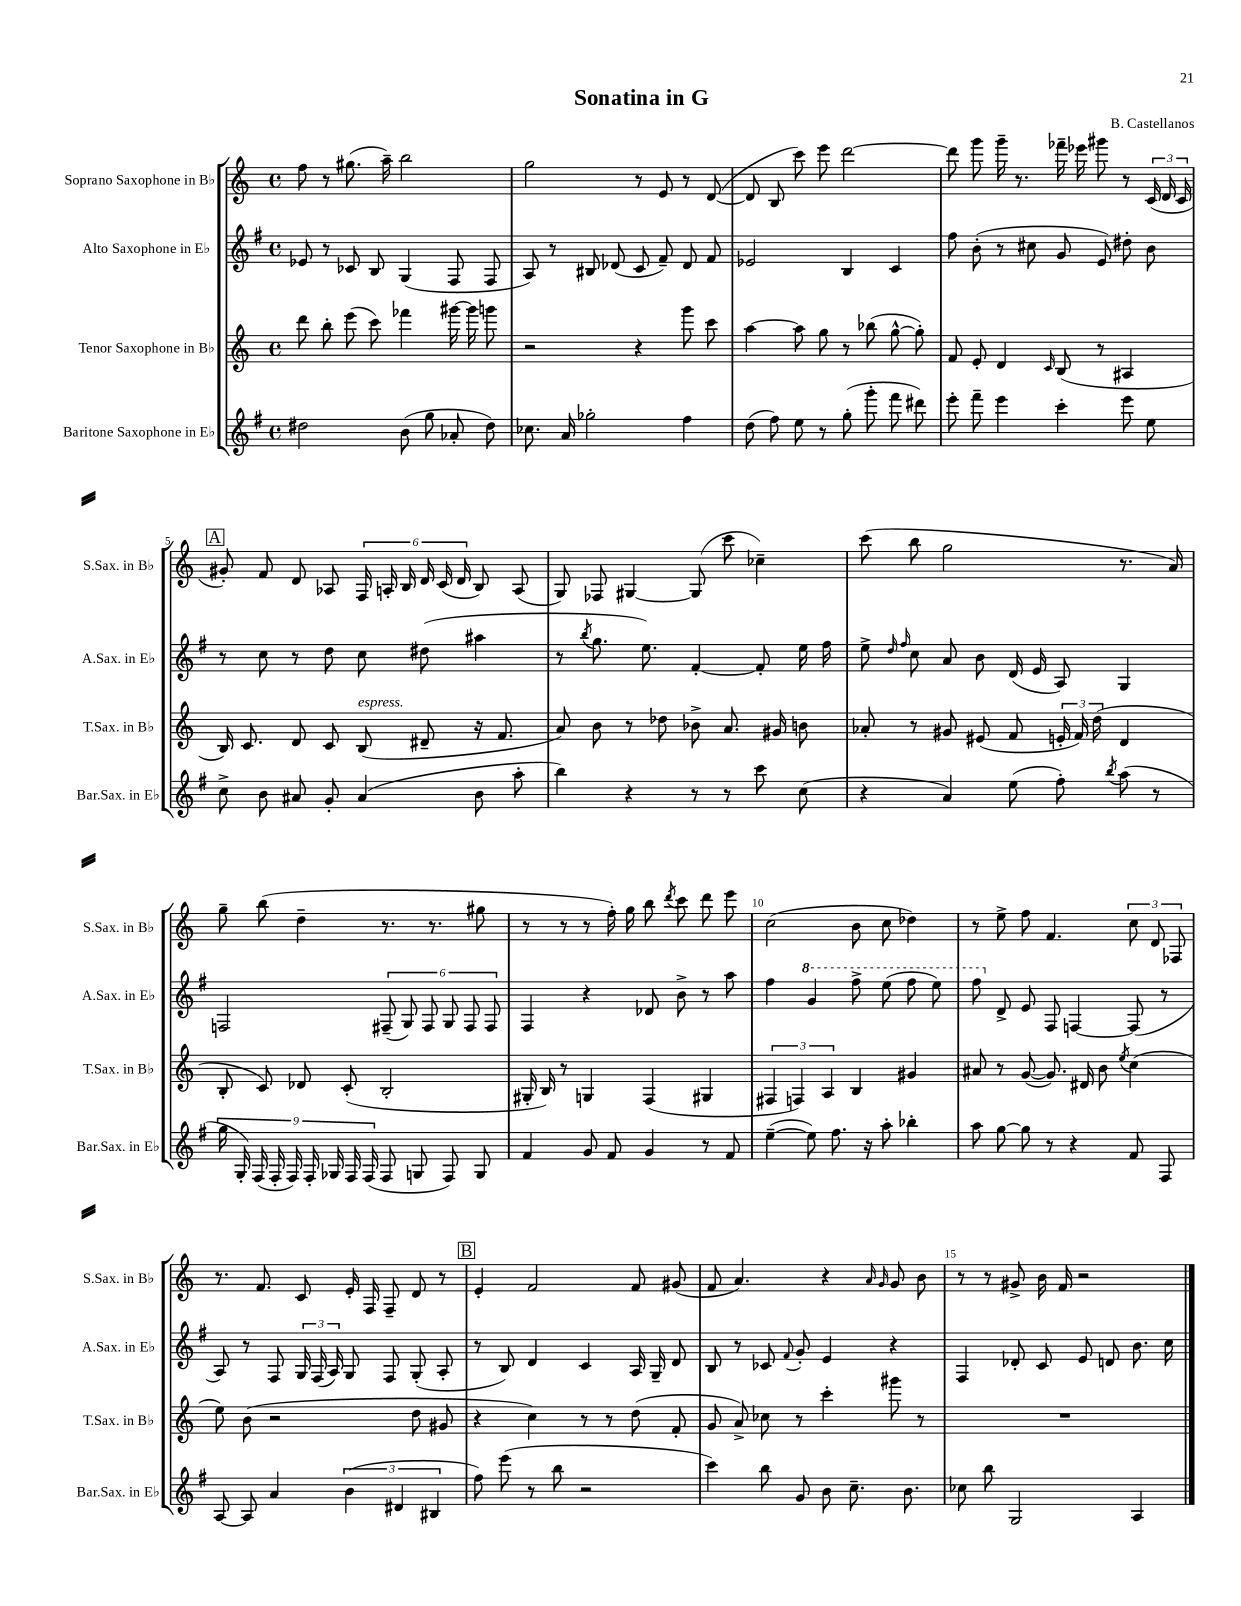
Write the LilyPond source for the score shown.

\header { title = "Sonatina in G" composer = "B. Castellanos" }
<<
\new StaffGroup <<
\new Staff = "s0" \with { instrumentName = "Soprano Saxophone in Bb" shortInstrumentName = "S.Sax. in Bb" } {
    \clef treble \key c \major \defaultTimeSignature \time 4/4
    \autoBeamOff f''8 r8 gis''8.( a''16--) b''2 |
    g''2 r8 e'8 r8 d'8~( |
    d'8 b8 c'''8) e'''8 d'''2~ |
    d'''8 g'''8 g'''16-- r8. fes'''16-- ees'''16 gis'''8 r8 \tuplet 3/2 { c'16( d'16 c'16 } |
    \mark \markup { \box "A" } gis'8-.) f'8 d'8 aes8 \tuplet 6/4 { f16 a16-. b16 d'16 c'16( d'16 } b8) a8( |
    g8) fes8 gis4~ gis8( c'''8 ces''4--) |
    c'''8( b''8 g''2 r8. a'16) |
    g''8-- b''8( d''4-- r8. r8. gis''8 |
    r8 r8 r8 f''16-.) g''16 b''8 \acciaccatura { d'''8 } c'''8 d'''8 e'''8 |
    c''2( b'8 c''8 des''4) |
    r8 e''8-> f''8 f'4. \tuplet 3/2 { c''8 d'8 fes8 } |
    r8. f'8. c'8 e'16-. f16 f8-- d'8 r8 |
    \mark \markup { \box "B" } e'4-. f'2 f'8 gis'8( |
    f'8 a'4.) r4 \grace { a'16 g'16 } g'8 b'8 |
    r8 r8 gis'8-> b'16 f'16 r2 \bar "|." |
}
\new Staff = "s1" \with { instrumentName = "Alto Saxophone in Eb" shortInstrumentName = "A.Sax. in Eb" } {
    \clef treble \key g \major \defaultTimeSignature \time 4/4
    \autoBeamOff ees'8 r8 ces'8 b8 g4( fis8 fis8 |
    a8) r8 bis8 des'8( c'8 fis'8--) des'8 fis'8 |
    ees'2 b4 c'4 |
    fis''8 b'8-.( r8 cis''8 g'8 e'8) dis''8-. b'8 |
    \mark \markup { \box "A" } r8 c''8 r8 d''8 c''8 dis''8( ais''4 |
    r8 \acciaccatura { b''8 } g''8. e''8.) fis'4~-. fis'8-. e''16 fis''16 |
    e''8-> \grace { d''16 fis''16 } c''8 a'8 b'8 d'16( e'16 a8) g4 |
    f2 \tuplet 6/4 { fis8--( g8) fis8 g8 fis8 fis8 } |
    fis4 r4 des'8 b'8-> r8 a''8 |
    fis''4 \ottava #1 g''4 fis'''8-> e'''8( fis'''8 e'''8) |
    fis'''8 \ottava #0 d'8-> e'8 fis8 f4~ f8( r8 |
    a8) r8 fis8 \tuplet 3/2 { g16 fis16( a16) } g8 fis8 g8-.( a8-. |
    \mark \markup { \box "B" } r8 b8) d'4 c'4 a16 g16-- d'8 |
    b8 r8 ces'8 \appoggiatura { fis'8 } g'8-. e'4 r4 |
    fis4 des'8-. c'8 e'8 d'8 b'8. c''16 \bar "|." |
}
\new Staff = "s2" \with { instrumentName = "Tenor Saxophone in Bb" shortInstrumentName = "T.Sax. in Bb" } {
    \clef treble \key c \major \defaultTimeSignature \time 4/4
    \autoBeamOff d'''8 b''8-. e'''8( c'''8) fes'''4 gis'''16~ gis'''16 g'''8 |
    r2 r4 g'''8 c'''8 |
    a''4~ a''8 g''8 r8 bes''8( g''8~-^ g''8-.) |
    f'8 e'8-. d'4 \grace { c'16 } b8( r8 ais4 |
    \mark \markup { \box "A" } b16) c'8. d'8 c'8 b8^\markup { \italic "espress." }( dis'8-- r16 f'8. |
    a'8) b'8 r8 des''8 bes'8-> a'8. gis'16 b'8 |
    aes'8-. r8 gis'8 eis'8( f'8 \tuplet 3/2 { e'16-. f'16) d''16( } d'4 |
    b8-. c'8) des'8 c'8-.( b2-. |
    gis16-. b16) r8 g4 f4( gis4 |
    \tuplet 3/2 { fis4 f4) a4 } b4 gis'4 |
    ais'8 r8 g'8~( g'8.) dis'16 b'8 \acciaccatura { e''8 } c''4( |
    e''8) b'8( r2 d''8 gis'8 |
    \mark \markup { \box "B" } r4 c''4) r8 r8 d''8( f'8-. |
    g'8 a'8->) ces''8 r8 c'''4-. gis'''8 r8 |
    R1 \bar "|." |
}
\new Staff = "s3" \with { instrumentName = "Baritone Saxophone in Eb" shortInstrumentName = "Bar.Sax. in Eb" } {
    \clef treble \key g \major \defaultTimeSignature \time 4/4
    \autoBeamOff dis''2 b'8( g''8 aes'8-. dis''8) |
    ces''8. a'16 ges''2-. fis''4 |
    d''8( fis''8) e''8 r8 g''8-.( g'''8-. fis'''8 dis'''8) |
    e'''8-. fis'''8-- e'''4 c'''4-. e'''8 e''8 |
    \mark \markup { \box "A" } c''8-> b'8 ais'8 g'8-. ais'4( b'8 a''8-. |
    b''4) r4 r8 r8 c'''8 c''8( |
    r4 a'4) e''8( fis''8-.) \acciaccatura { b''8 } a''8( r8 |
    \tuplet 9/8 { g''16 g16-.) fis16( fis16-. fis16) fis16-. ges16 fis16 fis16( } fis8 g8 fis8) g8 |
    fis'4 g'8 fis'8 g'4 r8 fis'8 |
    e''4~--( e''8) fis''8. r16 a''8-. bes''4-. |
    a''8 g''8~ g''8 r8 r4 fis'8 fis8 |
    a8~ a8 a'4 \tuplet 3/2 { b'4( dis'4 bis4 } |
    \mark \markup { \box "B" } fis''8) e'''8( r8 b''8 r2 |
    c'''4) b''8 g'8 b'8 c''8.-- b'8. |
    ces''8 b''8 g2 a4 \bar "|." |
}
>>
>>
\layout { \context { \Score \override BarNumber.break-visibility = ##(#f #t #t) barNumberVisibility = #(every-nth-bar-number-visible 5) } }
